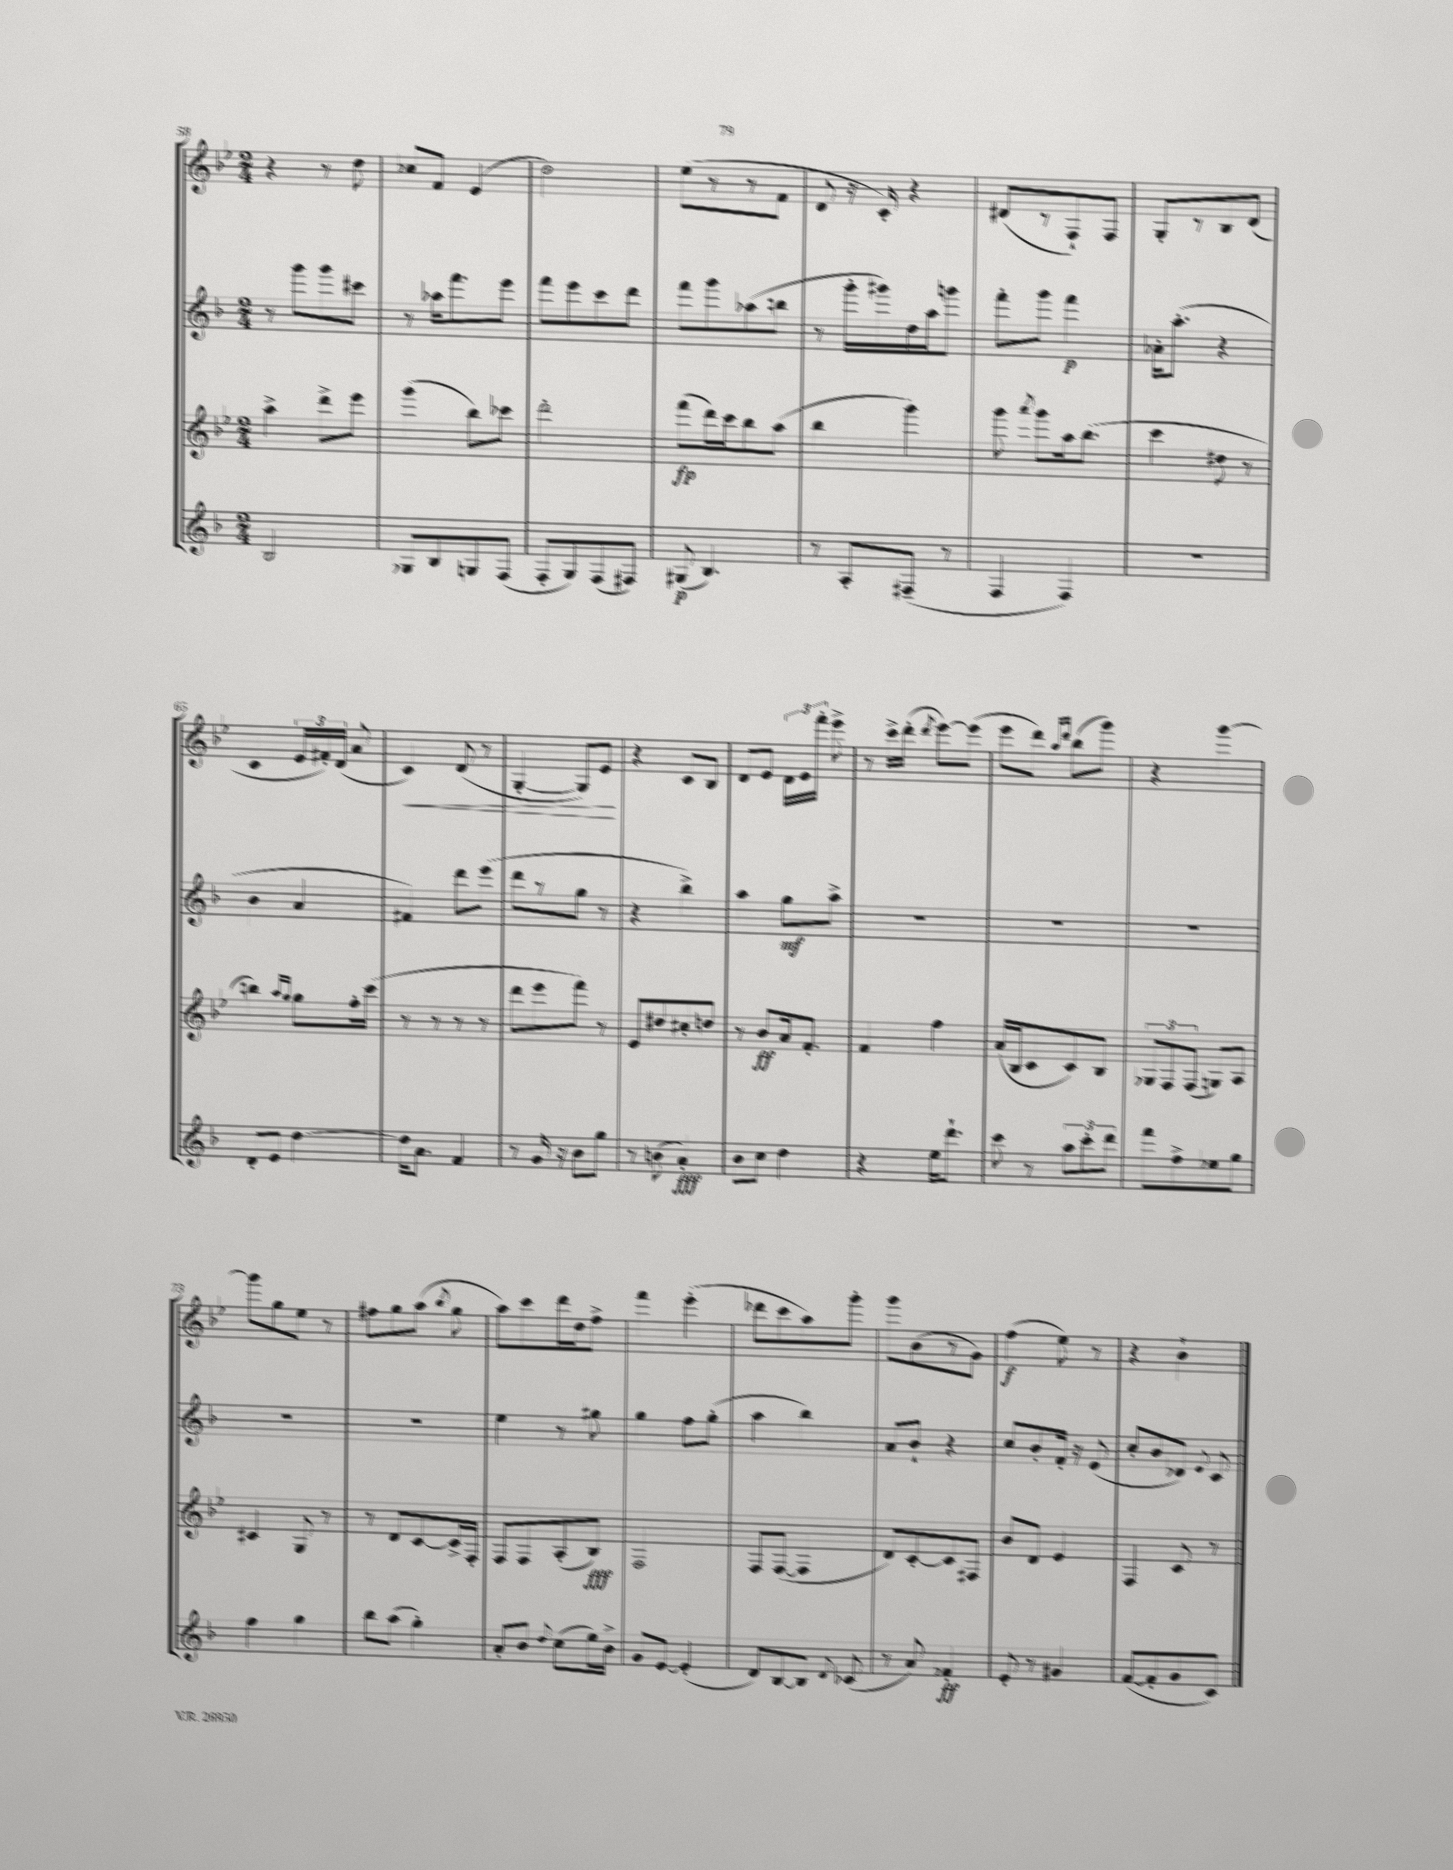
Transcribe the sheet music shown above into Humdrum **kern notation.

**kern	**kern	**kern	**kern
*staff4	*staff3	*staff2	*staff1
*clefG2	*clefG2	*clefG2	*clefG2
*k[b-]	*k[b-e-]	*k[b-]	*k[b-e-]
*M2/4	*M2/4	*M2/4	*M2/4
2B-	4aa^	8r	4r
.	.	8ggg	.
.	8ddd^	8ggg	8r
.	8eee-	8ccc#	8dd
=	=	=	=
8G-	(4ggg	8r	8cc-
8B-	.	16aa-	8f
.	.	8.fff	.
8G	8bb-)	.	(4e-
(8F	8ccc-	8eee	.
=	=	=	=
8F'	2ddd'	8fff	2dd)
8G)	.	8eee	.
(8F	.	8ccc	.
8F#)	.	8ddd	.
=	=	=	=
(8G#	(8fff	8fff	(8ee-
4.B-)	16ddd)	8ggg	8r
.	16ccc	.	.
.	8bb-	(8aa-	8r
.	(8aa	8bb	8f
=	=	=	=
8r	4bb-	8r	8d
8A'	.	16ggg'	16r
.	.	16ggg#)	16c')
(8F#~	4ggg)	16dd	4r
.	.	16aa	.
8r	.	8ggg	.
=	=	=	=
4F	8ggg	8fff'	(8d#
.	8qaaa	.	.
.	8ggg	8ggg	8r
4F)	16aa	4fff	8F`)
.	(8.bb-	.	.
.	.	.	8F
=	=	=	=
2r	4ccc	16a-'	8G'
.	.	(8.aa'	.
.	.	.	8r
.	8dd#	4r	8B-
.	8r	.	(8d
=	=	=	=
8d'	4bb)	4b-	4c
8e	.	.	.
.	16qqaa	.	.
.	16qqgg	.	.
[4dd	8gg	4a	24e-
.	.	.	24f#')
.	.	.	(24d
.	16ff'	.	8a
.	(16ccc	.	.
=	=	=	=
16dd]	8r	4f#)	4c)
8.a	.	.	.
.	8r	.	.
4f	8r	8ddd	(8d
.	8r	(8eee	8r
=	=	=	=
8r	8ddd	8ddd	[4G'
16g	8eee-	8r	.
16r	.	.	.
8b-	8fff)	8gg	8G])
8gg	8r	8r	8e-
=	=	=	=
8r	8e-	4r	4r
(8b	8dd#	.	.
4a')	8cc#'	4bb-^)	8c
.	8dd	.	8B-
=	=	=	=
8b-	8r	4aa	8d
8cc	8b-	.	8e-
4dd	16a	8gg	24d
.	.	.	24e-
.	8.f'	.	.
.	.	.	24fff'
.	.	8aa^	8eee-^
=	=	=	=
4r	4f	2r	8r
.	.	.	16ccc^
.	.	.	(16ddd'
.	.	.	8qddd
16ee	4ff	.	[8eee-)
8.ddd`	.	.	.
.	.	.	(8eee-]
=	=	=	=
8ccc	(16a	2r	8eee-
.	16B-	.	.
8r	8c	.	8ddd)
.	.	.	16qqaa
.	.	.	16qqddd
12aa	8c)	.	(8bb-
12ccc'	.	.	.
.	8B-	.	8ggg)
12ddd	.	.	.
=	=	=	=
8fff	12G-	2r	4r
.	12F	.	.
8ff^	.	.	.
.	(12F	.	.
8ee-	8G)	.	[4ggg
8gg	8A	.	.
=	=	=	=
4ff	4c#	2r	8ggg]
.	.	.	8gg
4gg	8G	.	8ee-
.	8r	.	8r
=	=	=	=
8bb-	8r	2r	8ff#
(8aa	8d	.	8gg
4gg')	[8c	.	(8aa
.	.	.	8qbb-
.	16c^]	.	8gg
.	16F'	.	.
=	=	=	=
8a'	8F	4ee	8aa)
8b-	8F	.	8ccc
8qqdd	.	.	.
(8cc	(8A'	8r	16ddd
.	.	.	16dd
16ee)	8B-)	8gg#	8ff^
16b-^	.	.	.
=	=	=	=
8g	2F	4gg	4fff
[8e	.	.	.
(4e']	.	8ff	(4eee-'
.	.	(8gg'	.
=	=	=	=
8d)	8F	4aa	8ddd-
[8B-	([8F	.	8ccc
8B-]	4F]	4bb-)	8aa)
8qqd	.	.	.
(8c-	.	.	8ggg'
=	=	=	=
8r	8d)	8a	8ggg
8a)	[8c'	8b-`	(8b-
4f-'	8c]	4r	8r
.	8F#	.	8g)
=	=	=	=
8e'	8b-	8cc	(4ff
8r	8d	8b-'	.
4g#	4e-	16f'	8ee-)
.	.	16r	.
.	.	(8e	8r
=	=	=	=
([8f	4F	8cc'	4r
8f']	.	8b-	.
8g	8c	8d-)	4b-`
.	.	8qqe	.
8c)	8r	8c	.
==	==	==	==
*-	*-	*-	*-
